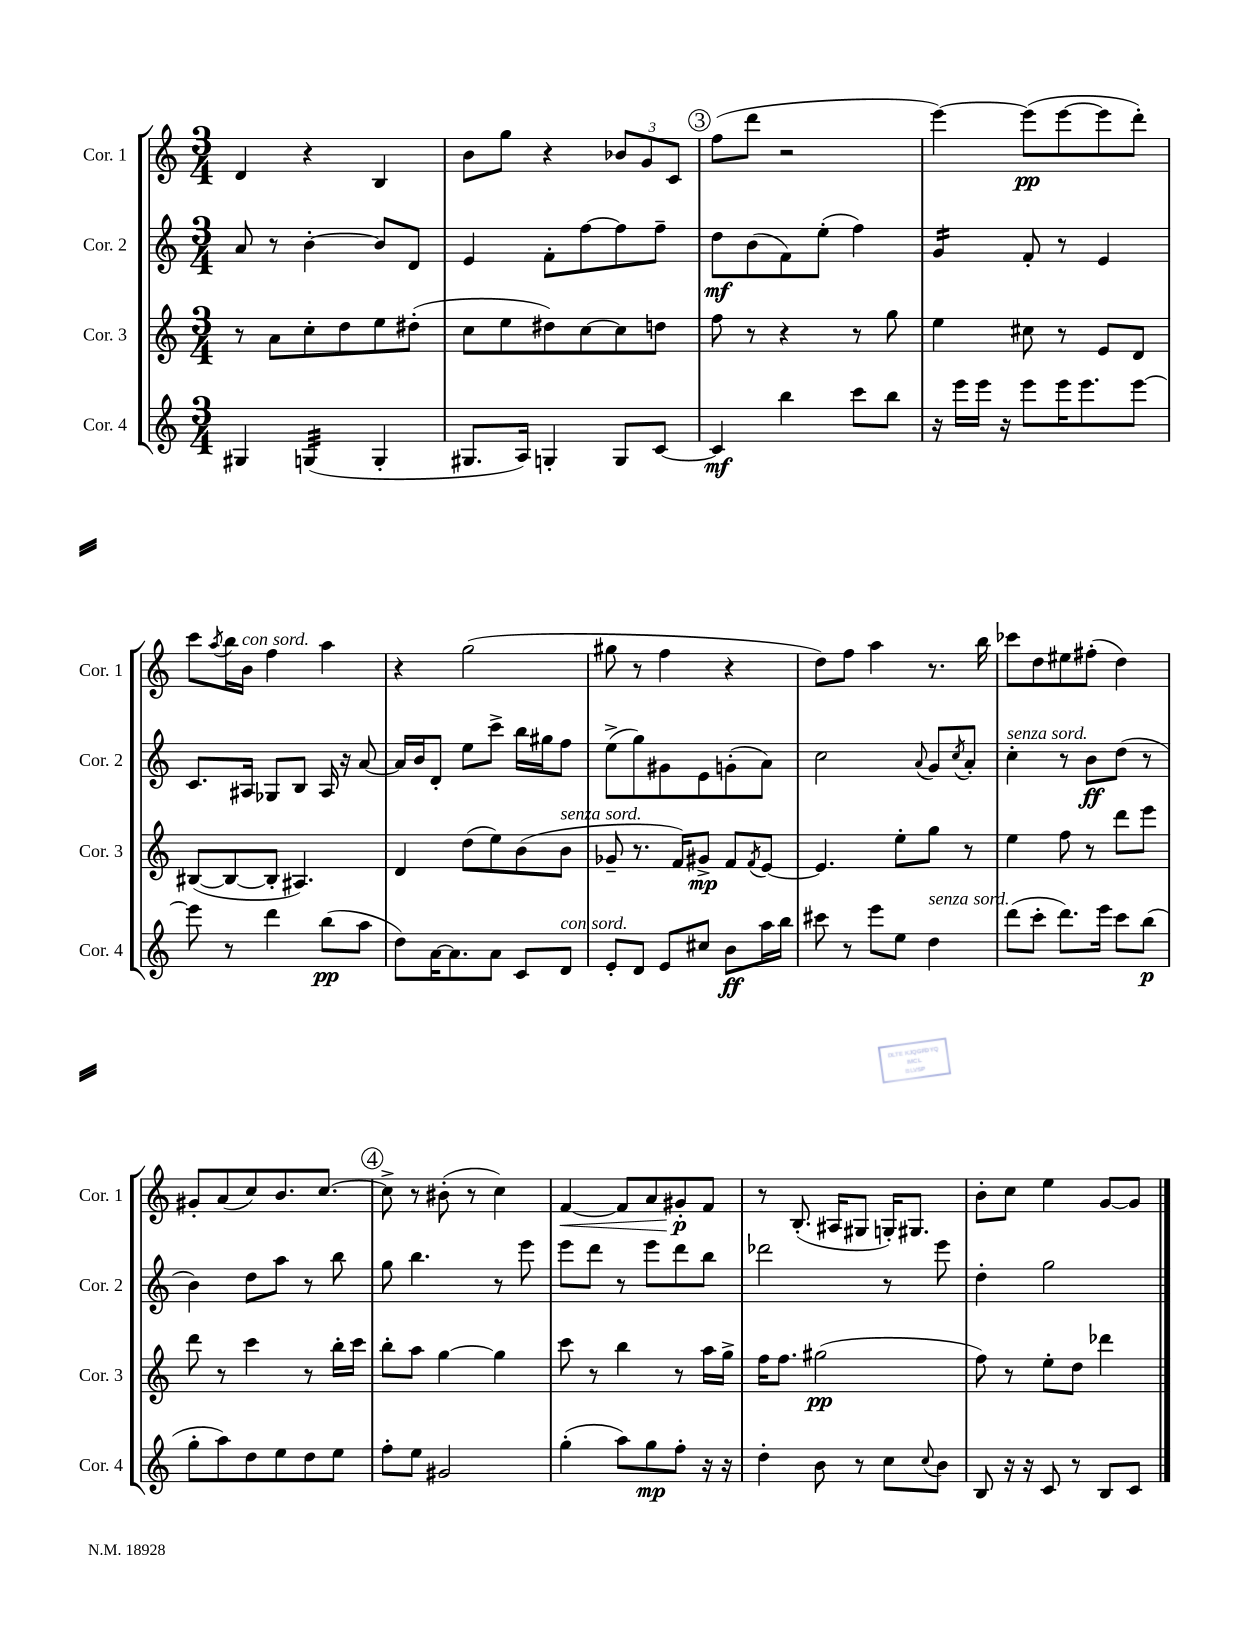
<<
\new StaffGroup <<
\new Staff = "s0" \with { instrumentName = "Cor. 1" shortInstrumentName = "Cor. 1" } {
    \clef treble \key c \major \numericTimeSignature \time 3/4
    d'4 r4 b4 |
    b'8 g''8 r4 \tuplet 3/2 { bes'8 g'8 c'8 } |
    \mark \markup { \circle "3" } f''8( d'''8 r2 |
    e'''4~) e'''8\pp( e'''8~ e'''8 d'''8-.) |
    c'''8 \acciaccatura { a''8 } b''16 b'16^\markup { \italic "con sord." } f''4 a''4 |
    r4 g''2( |
    gis''8 r8 f''4 r4 |
    d''8) f''8 a''4 r8. b''16 |
    ces'''8 d''8 eis''8 fis''8-.( d''4) |
    gis'8-. a'8( c''8) b'8. c''8.~ |
    \mark \markup { \circle "4" } c''8-> r8 bis'8-.( r8 c''4) |
    f'4~\< f'8 a'8 gis'8-.\p\! f'8 |
    r8 b8.-.( ais16 gis8 g16-.) gis8. |
    b'8-. c''8 e''4 g'8~ g'8 \bar "|." |
}
\new Staff = "s1" \with { instrumentName = "Cor. 2" shortInstrumentName = "Cor. 2" } {
    \clef treble \key c \major \numericTimeSignature \time 3/4
    a'8 r8 b'4~-. b'8 d'8 |
    e'4 f'8-. f''8~ f''8 f''8-- |
    \mark \markup { \circle "3" } d''8\mf b'8( f'8) e''8-.( f''4) |
    g'4:16 f'8-. r8 e'4 |
    c'8. ais16 ges8 b8 ais16 r16 a'8~ |
    a'16 b'16 d'8-. e''8 c'''8-> b''16 gis''16 f''8 |
    e''8->( g''8) gis'8 e'8 g'8-.( a'8) |
    c''2 \appoggiatura { a'8 } g'8 \acciaccatura { c''8 } a'8-. |
    c''4-.^\markup { \italic "senza sord." } r8 b'8\ff d''8( r8 |
    b'4) d''8 a''8 r8 b''8 |
    \mark \markup { \circle "4" } g''8 b''4. r8 e'''8 |
    e'''8 d'''8 r8 e'''8 d'''8 b''8 |
    des'''2 r8 e'''8 |
    d''4-. g''2 \bar "|." |
}
\new Staff = "s2" \with { instrumentName = "Cor. 3" shortInstrumentName = "Cor. 3" } {
    \clef treble \key c \major \numericTimeSignature \time 3/4
    r8 a'8 c''8-. d''8 e''8 dis''8-.( |
    c''8 e''8 dis''8) c''8~ c''8 d''8 |
    \mark \markup { \circle "3" } f''8 r8 r4 r8 g''8 |
    e''4 cis''8 r8 e'8 d'8 |
    bis8~( bis8~ bis8-. ais4.) |
    d'4 d''8( e''8) b'8( b'8^\markup { \italic "senza sord." } |
    ges'8-- r8. f'16) gis'8->\mp f'8 \acciaccatura { f'8 } e'8~ |
    e'4. e''8-. g''8 r8 |
    e''4 f''8 r8 d'''8 e'''8 |
    d'''8 r8 c'''4 r8 b''16-. c'''16 |
    \mark \markup { \circle "4" } b''8-. a''8 g''4~ g''4 |
    c'''8 r8 b''4 r8 a''16 g''16-> |
    f''16 f''8. gis''2\pp( |
    f''8) r8 e''8-. d''8 des'''4 \bar "|." |
}
\new Staff = "s3" \with { instrumentName = "Cor. 4" shortInstrumentName = "Cor. 4" } {
    \clef treble \key c \major \numericTimeSignature \time 3/4
    gis4 g4:32( g4-. |
    gis8. a16) g4-. g8 c'8~ |
    \mark \markup { \circle "3" } c'4\mf b''4 c'''8 b''8 |
    r16 e'''16 e'''16 r16 e'''8 e'''16 e'''8. e'''8~ |
    e'''8 r8 d'''4 b''8\pp( a''8 |
    d''8) a'16~ a'8. a'8 c'8 d'8^\markup { \italic "con sord." } |
    e'8-. d'8 e'8 cis''8 b'8\ff a''16 b''16 |
    cis'''8 r8 e'''8 e''8 d''4^\markup { \italic "senza sord." } |
    d'''8( c'''8-. d'''8.) e'''16 c'''8 b''8\p( |
    g''8-. a''8) d''8 e''8 d''8 e''8 |
    \mark \markup { \circle "4" } f''8-. e''8 gis'2 |
    g''4-.( a''8) g''8\mp f''8-. r16 r16 |
    d''4-. b'8 r8 c''8 \appoggiatura { c''8 } b'8 |
    b8 r16 r16 c'8 r8 b8 c'8 \bar "|." |
}
>>
>>
\layout { \context { \Score \remove "Bar_number_engraver" } }
